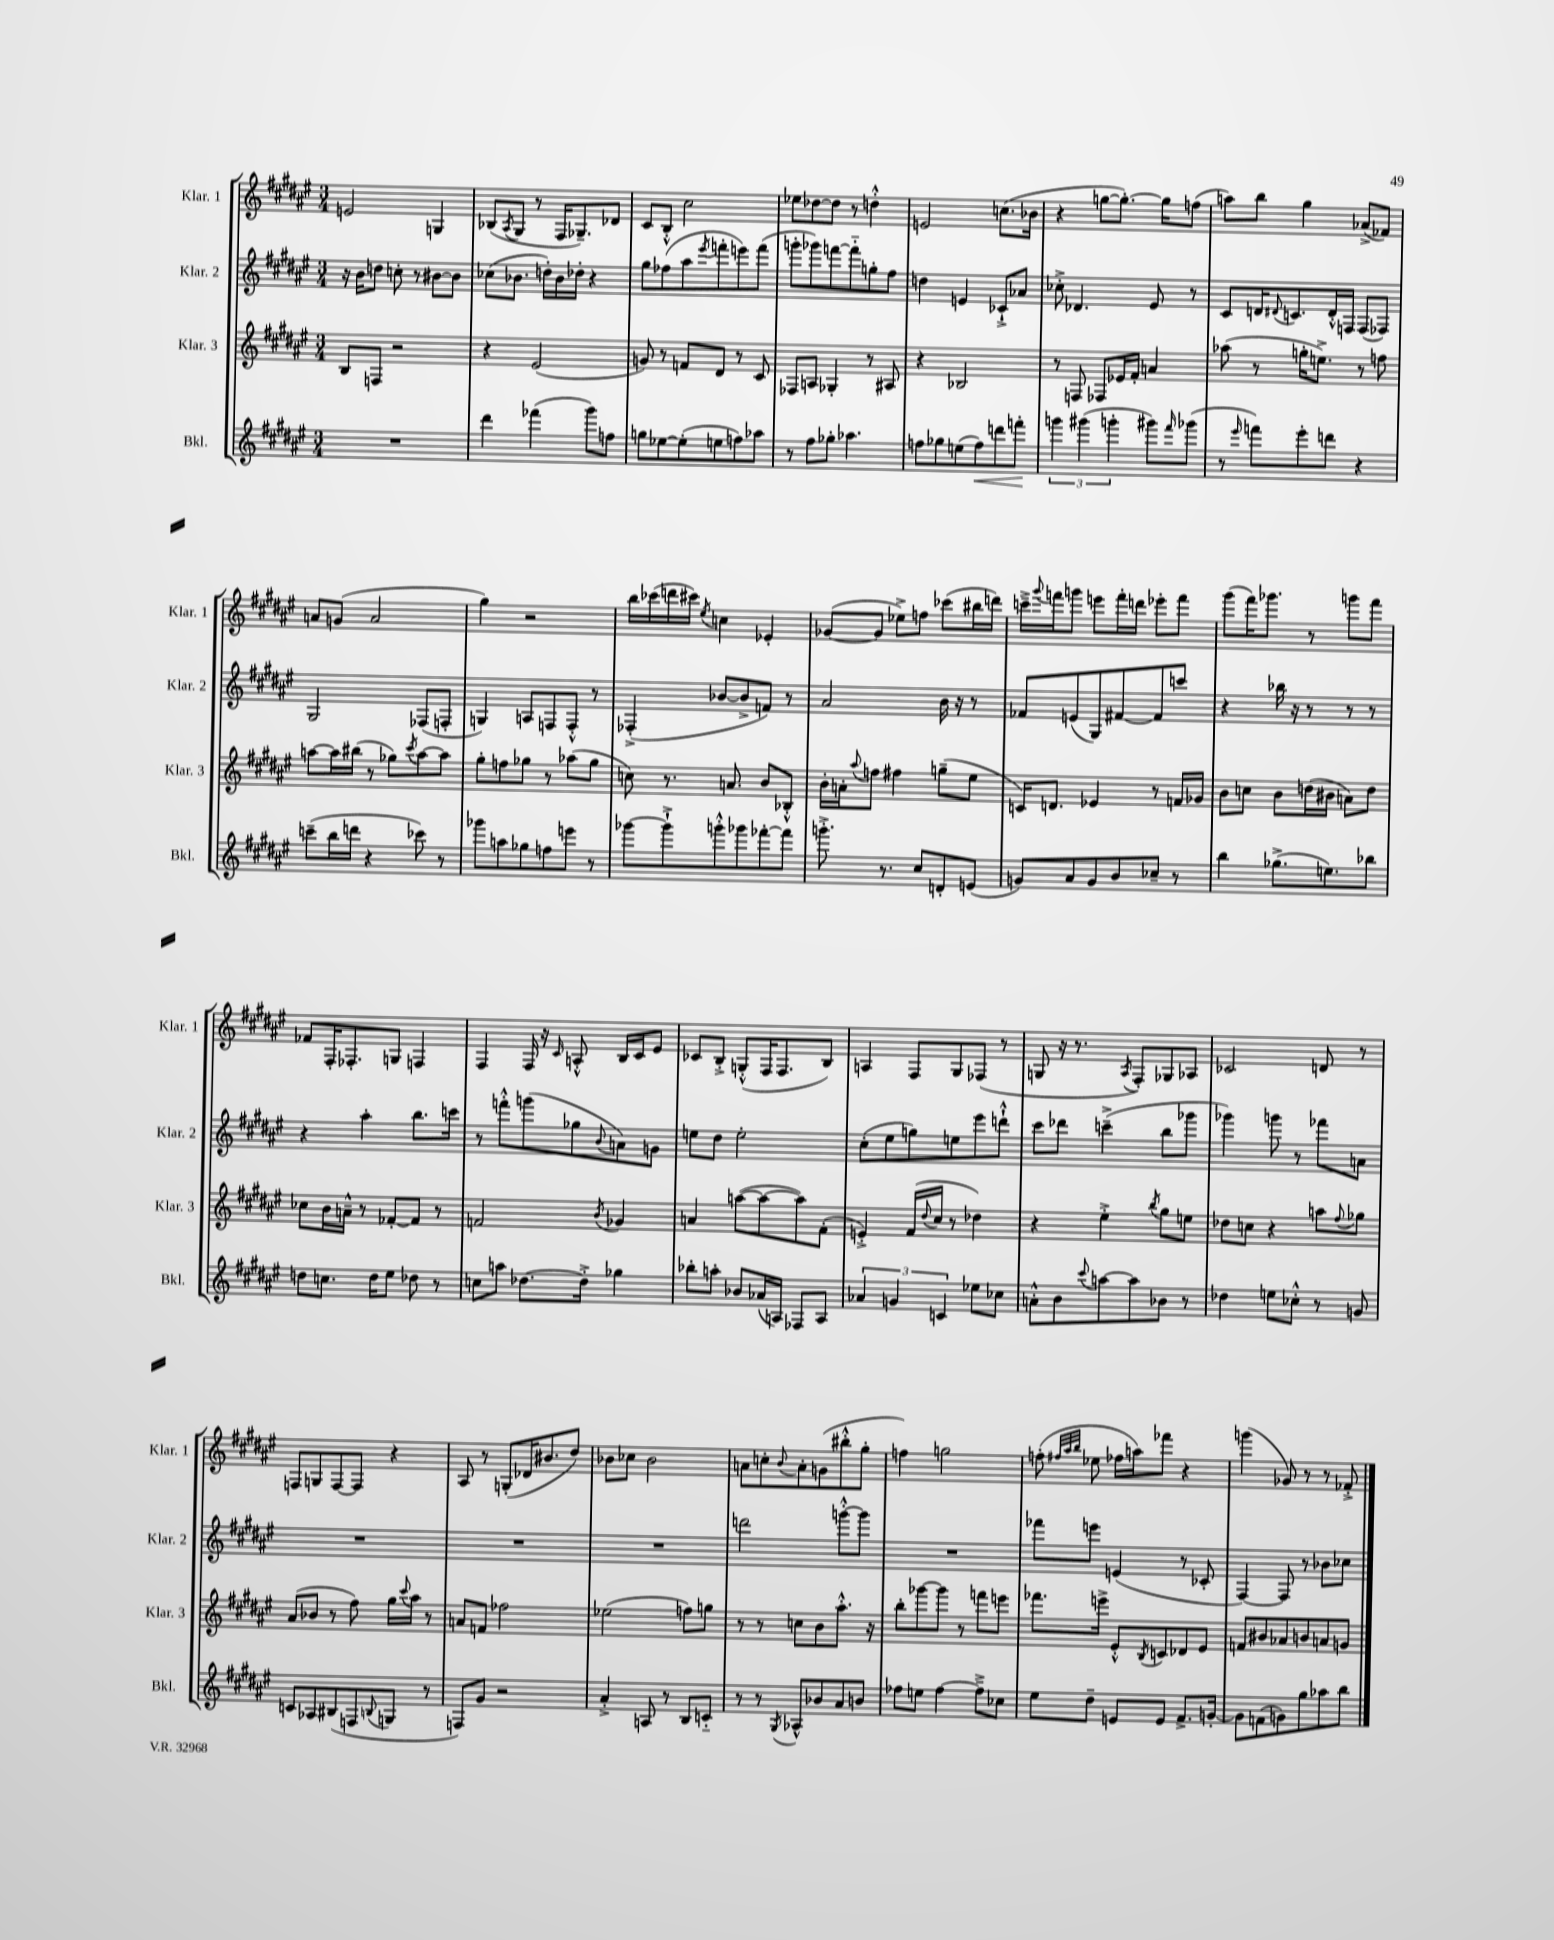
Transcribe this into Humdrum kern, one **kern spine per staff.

**kern	**dynam	**kern	**kern	**kern
*part4	*part4	*part3	*part2	*part1
*staff4	*staff4	*staff3	*staff2	*staff1
*I"Bkl.	*	*I"Klar. 3	*I"Klar. 2	*I"Klar. 1
*I'Bkl.	*	*I'Klar. 3	*I'Klar. 2	*I'Klar. 1
*clefG2	*	*clefG2	*clefG2	*clefG2
*k[f#c#g#d#a#e#]	*	*k[f#c#g#d#a#e#]	*k[f#c#g#d#a#e#]	*k[f#c#g#d#a#e#]
*M3/4	*	*M3/4	*M3/4	*M3/4
=85	=85	=85	=85	=85
2.r	.	8B/L	16r	2en/
.	.	.	16b\KL	.
.	.	8Fn/J	8ddn\J	.
.	.	2r	8ccn'\	.
.	.	.	8r	.
.	.	.	[8b#X\L	4Gn/
.	.	.	8b#\J]	.
=86	=86	=86	=86	=86
4ddd#\	.	4r	(8cc-X\L	(8B-X/L
.	.	.	.	8qA#/
.	.	.	8.b-X\J	8G#/J
(4fff-X\	.	(2e#/	.	8r
.	.	.	16ddn'\LL)	.
.	.	.	16b-\	16F#/KL
.	.	.	16dd-X'\JJ	8.G-X~/)
8ggg#\L)	.	.	4r	.
8ffn\J	.	.	.	8d-X/J
=87	=87	=87	=87	=87
8ggn\L	.	8gn/)	8gg#\L	8c#/L
[8ee-X\	.	8r	(8ff-X\	8B'^^/J
(8ee-'\]	.	8fn/L	8aa#\	2cc#\
.	.	.	8qeee#/	.
8een\	.	8d#/J	8fffn'\	.
8ffn\)	.	8r	8eeen\)	.
8aa-X\J	.	8c#/	(8fff\J	.
=88	=88	=88	=88	=88
8r	.	8F-X/L	8gggn'\L	8ee-X\L
8ff#\L	.	8An/J	8ggg-X\)	[8dd-X\
8gg-X'\J	.	4G-X'/	[8fffn\	8dd-\J]
4.aa-X\	.	.	8fff\]	8r
.	.	8r	8ggn'\	4ddn'^^\
.	.	8A#X/	8ff#\J	.
=89	=89	=89	=89	=89
8ffn\L	.	4r	4ddn\	2en/
8gg-X\	.	.	.	.
(8een\	.	2B-X/	4en/	.
!	!LO:HP:b	!	!	!
8ff\)	<	.	.	.
8dddn\	.	.	8c-X`^/L	(8.ccn\L
8fffn'\J	.	.	8a-X/J	.
.	.	.	.	16b-X\Jk
.	[	.	.	.
=90	=90	=90	=90	=90
6gggn\	.	8r	8cc-X'^\	4r
.	.	8Fn/	4.d-X/	.
(6ggg#X\	.	.	.	.
.	.	8F-X/L	.	[8ggn\L
6gggn'\	.	.	.	.
.	.	16e-X/L	.	8.gg'\J_)
.	.	16f#'/JJ	.	.
8ggg#X\L)	.	4an/	8e#/	.
.	.	.	.	16gg\KL]
16qqfff#/	.	.	.	.
(8ggg-X\J	.	.	8r	(8ffn\J
=91	=91	=91	=91	=91
8r	.	(8aa-X\	8c#/L	8aan\L)
16qqeee#/	.	.	.	.
8fffn\L)	.	8r	16dn/K	8bb\J
.	.	.	8qqd#X/	.
.	.	.	8.cn/	.
8eee#'\	.	16ggn'\KL	.	4gg#\
.	.	8.een^\J)	.	.
8dddn\J	.	.	16d#'^^/L	.
.	.	.	16Fn/JJ	.
4r	.	8r	(8F/L	(8a-X^/L
.	.	8ffn\	8F-X/J)	8f-X/J)
!!LO:LB:g=z
=92	=92	=92	=92	=92
(8cccn~\L	.	[8aan\L	2G#/	8an/L
16bb\L	.	16aa\L]	.	(8gn/J
16dddn\JJ	.	(16bb#X\JJ	.	.
4r	.	8r	.	2a/
.	.	8gg-X\L)	.	.
.	.	8qccc#/	.	.
8ccc-X\)	.	[8aa\	(8F-X/L	.
8r	.	8aa\J]	8Fn'/J	.
=93	=93	=93	=93	=93
8ggg-X\L	.	8gg#'\L	4Gn/)	4gg#\)
8aan\	.	8ffn\	.	.
8gg-X\	.	8gg-X\J	8An/L	2r
8ffn\	.	8r	8Fn/	.
8eeen\J	.	(8aa-X\L	8F'^^/J	.
8r	.	8gg-\J	8r	.
=94	=94	=94	=94	=94
[8ggg-X\L	.	8ccn\)	(4F-X'^/	16bb\LL
.	.	.	.	(16ccc-X\
8ggg-`^\]	.	8.r	.	16dddn\
.	.	.	.	16ccc#X\JJ)
.	.	.	.	8qee#/
8gggn'^^\	.	.	[8b-X/L	4ccn\
.	.	8.an/	.	.
8ggg-X\	.	.	8b-^/]	.
[8fff-X'\	.	8b/L	8fn/J)	4e-X'/
8fff-\J]	.	8B-X'^^/J	8r	.
=95	=95	=95	=95	=95
8.gggn'^\	.	16b'\LL	2a#/	([8g-X/L
.	.	16an'\J	.	.
.	.	8qqaa#/	.	.
.	.	8ffn\J	.	8g-/J]
8.r	.	.	.	.
.	.	4ff#X\	.	8ee-X^\L)
8cc#/L	.	.	.	8ffn\J
8dn'/	.	(8ggn~\L	16b\	(8ccc-X\L
.	.	.	16r	.
(8en/J	.	8ee#\J	8r	16bb#X\L
.	.	.	.	16dddn\JJ)
=96	=96	=96	=96	=96
8gn/L)	.	16cn/KL)	8f-X/L	16cccn~^\LL
.	.	.	.	8qqggg#/
.	.	8.dn/J	.	16fffn\J
8a#/	.	.	(8en/	8gggn\J
8g/	.	4e-X/	8G#/)	8eeen\L
8b/	.	.	[8f#X/	16fff'\L
.	.	.	.	16dddn\JJ
8cc-X~/J	.	8r	8f#/]	8eee-X'\L
8r	.	16fn/LL	8cccn/J	8fff\J
.	.	16g-X/JJ	.	.
=97	=97	=97	=97	=97
4bb\	.	8b\L	4r	(8ggg#\L
.	.	8ccn\J	.	16fff#\K)
.	.	.	.	8.ggg-X\J
(8.gg-X^\L	.	8b\L	16bb-X\	.
.	.	.	16r	.
.	.	(16ddn\L	8r	8r
8.een\)	.	16b#X\JJ	.	.
.	.	8an\L)	8r	8gggn\L
8bb-X\J	.	8dd\J	8r	8fff#\J
!!LO:LB:g=z
=98	=98	=98	=98	=98
8ddn\L	.	8cc-X\L	4r	8f-X/L
8.ccn\J	.	16b\L	.	16F#'/K
.	.	16an~^^\JJ	.	8.F-X'/
.	.	8r	4aa#'\	.
16dd\KL	.	.	.	.
8ee#\J	.	[8f-X'/L	.	8Gn/J
8dd-X\	.	8f-/J]	8.bb\L	4Fn/
8r	.	8r	.	.
.	.	.	16cccn\Jk	.
=99	=99	=99	=99	=99
8ccn\L	.	2fn/	8r	4F#/
8aan\J	.	.	8fffn'^^\L	.
[8.dd-X\L	.	.	(8gggn\	16F#/
.	.	.	.	16r
.	.	.	.	16qqc#/
.	.	.	8gg-X\	8An'^^/
16dd-'^\Jk]	.	.	.	.
.	.	8qb/	8qqb/	.
4gg-X\	.	4g-X/	8an\)	16B/LL
.	.	.	.	16c#/J
.	.	.	8gn\J	8e#/J
=100	=100	=100	=100	=100
8bb-X'\L	.	4an/	8een\L	8c-X/L
8aan'\J	.	.	8dd#\J	8B'^/J
8b-X/L	.	([8aan\L	2ee'\	(8Gn'^^/L
(16a-X/L	.	8aa\_	.	16F#/K
16An/JJ)	.	.	.	8.F#/
8F-X/L	.	8aa\])	.	.
8A/J	.	(8f#'\J	.	8B/J)
=101	=101	=101	=101	=101
6a-X/	.	4en'^/)	(8cc#'\L	4An/
.	.	.	8ee#\	.
6gn/	.	.	.	.
.	.	(16f#/LL	8ggn\)	8F#/L
.	.	8qqdd#/	.	.
.	.	16cc#/JJ	.	.
6cn/	.	.	.	.
.	.	8r	8een\	8G#/
8ee-X\L	.	4dd-X\)	8eee#\	(8F-X/J
8cc-X\J	.	.	8dddn`^^\J	8r
=102	=102	=102	=102	=102
8an'^^\L	.	4r	8ccc#\L	8Gn/
8b\	.	.	8ddd-X\J	16r
.	.	.	.	8.r
8qqccc#/	.	.	.	.
[8aan\	.	4ee#'^\	(4cccn~^\	.
.	.	.	.	8qA#/
8aa\]	.	.	.	8F#'/L)
.	.	8qbb/	.	.
8b-X\J	.	8gg#\L	8bb\L	8G-X/
8r	.	8een\J	8ggg-X\J	8A-X/J
=103	=103	=103	=103	=103
4dd-X\	.	8dd-X\L	4ggg-X\)	2c-X/
.	.	8ccn\J	.	.
8een\L	.	4r	8gggn\	.
8cc-X'^^\J	.	.	8r	.
8r	.	8aan\L	8fff-X\L	8dn/
.	.	8qqff#/	.	.
8gn/	.	8gg-X\J	8an\J	8r
!!LO:LB:g=z
=104	=104	=104	=104	=104
8cn/L	.	(8a#/L	2.r	8Fn/L
8A-X/	.	8b-X/J	.	8Gn/
(8B#X/	.	8r	.	[8F/
8Fn/	.	8ff#\)	.	8F/J]
8qqBn/	.	.	.	.
8Gn/J	.	16gg#\LL	.	4r
.	.	8qqccc#/	.	.
.	.	16aa#\JJ	.	.
8r	.	8r	.	.
=105	=105	=105	=105	=105
8Fn/L)	.	8an/L	2.r	8A#/
8g#/J	.	8fn/J	.	8r
2r	.	2ff-X\	.	(8Gn'/L
.	.	.	.	16d-X/K
.	.	.	.	8.b#X/
.	.	.	.	8dd#/J)
=106	=106	=106	=106	=106
4a#'^/	.	(2ee-X\	2.r	8b-X\L
.	.	.	.	8cc-X\J
8An/	.	.	.	2b-\
8r	.	.	.	.
8B/L	.	8ffn\L)	.	.
8cn/J	.	8ggn\J	.	.
=107	=107	=107	=107	=107
8r	.	8r	2dddn\	8an\L
8r	.	8r	.	8ccn'\
8qG#/	.	.	.	8qqb/
8A-X^^/L	.	8ccn\L	.	8a'\
8b-X/	.	8b\	.	(8gn\
8a#/	.	8.aa#'^^\J	[8gggn'^^\L	8bb#X'^^\
8bn/J	.	.	8ggg\J]	8gg#'\J
.	.	16r	.	.
=108	=108	=108	=108	=108
8ff-X\L	.	8bb'\L	2.r	4ffn\)
8een\J	.	[8ggg-X\	.	.
[4ff-\	.	8ggg-\J]	.	2ggn\
.	.	8r	.	.
8ff-~^\L]	.	8fffn\L	.	.
8cc-X\J	.	8eeen\J	.	.
=109	=109	=109	=109	=109
8ee#\L	.	8.fff-X\L	8fff-X\L	(8ffn'\
.	.	.	.	32qqff#X/LLL
.	.	.	.	32qqaa#/
.	.	.	.	32qqbb/JJJ
8dd#~\J	.	.	8eeen\J	8ee-X\
.	.	16eeen^\Jk	.	.
8en/L	.	8e#'^^/L	(4en/	16ff-X\LL
.	.	.	.	16aan\J)
.	.	8qB/	.	.
8e/J	.	8cn/	.	8fff-X\J
8.f#^/L	.	8d-X/	8r	4r
.	.	8e#/J	8c-X'/	.
[16gn'/Jk	.	.	.	.
=110	=110	=110	=110	=110
8g\L]	.	8fn/L	[4F#/)	(4gggn\
(8fn\	.	8b#X/	.	.
8gn\)	.	8a-X/	8F#/]	8g-X/)
8gg#\	.	8bn/	8r	8r
8aa-X\	.	8an/	8b-X\L	8r
8bb\J	.	8gn/J	8cc-X\J	8f-X'^/
==	==	==	==	==
*-	*-	*-	*-	*-
